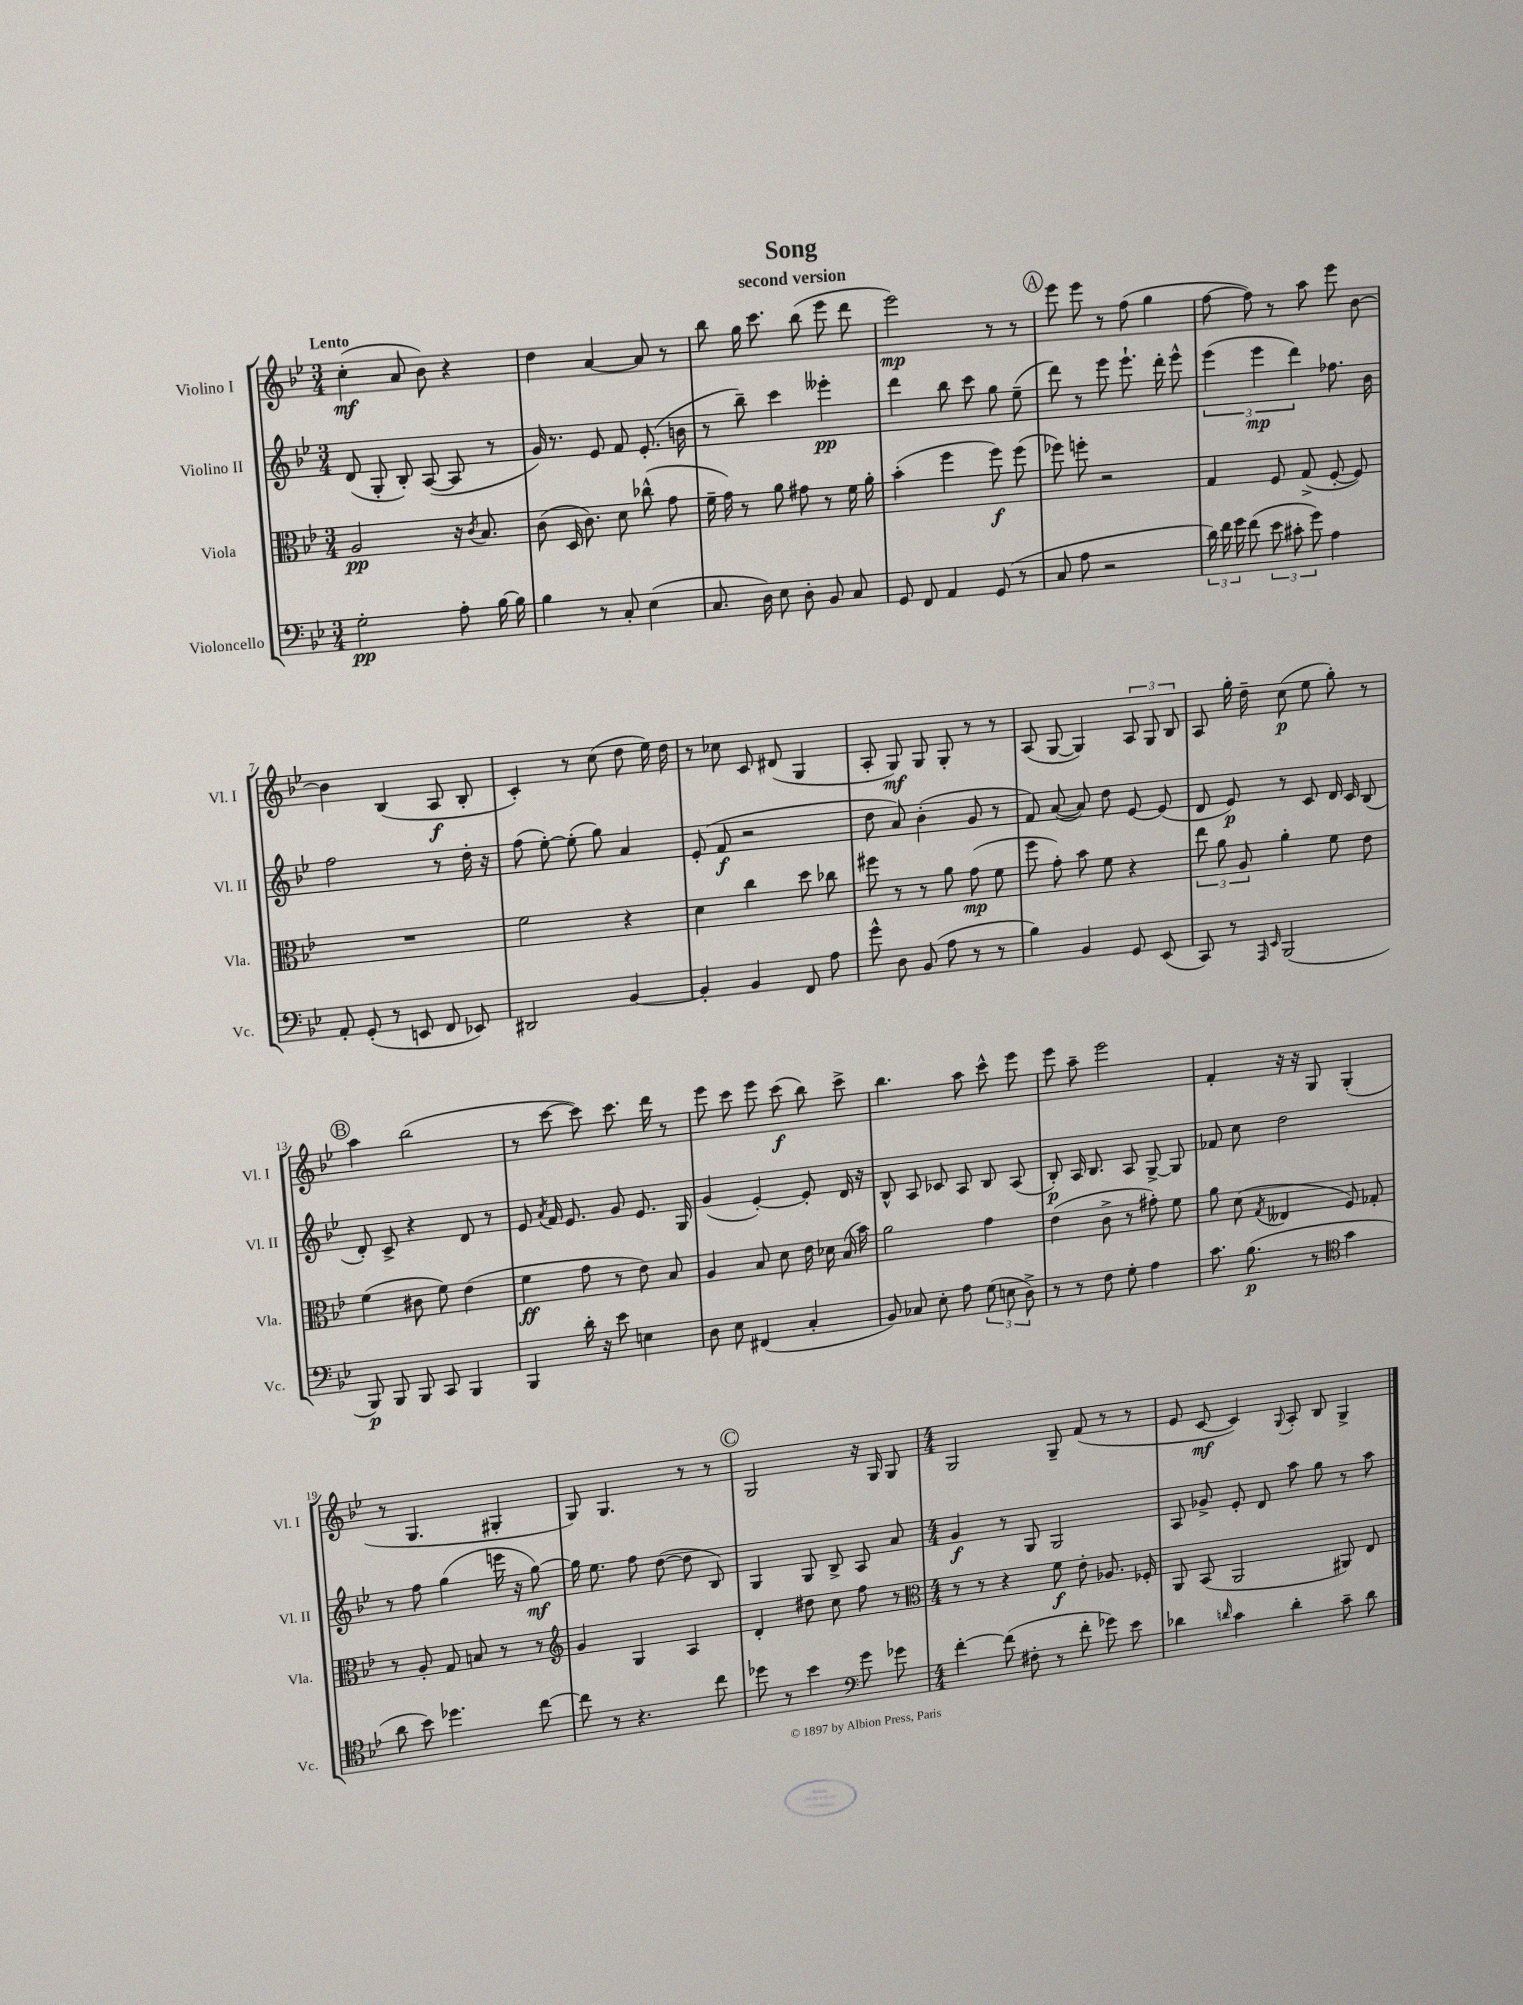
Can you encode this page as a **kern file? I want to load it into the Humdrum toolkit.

**kern	**kern	**kern	**kern
*staff4	*staff3	*staff2	*staff1
*clefF4	*clefC3	*clefG2	*clefG2
*k[b-e-]	*k[b-e-]	*k[b-e-]	*k[b-e-]
*M3/4	*M3/4	*M3/4	*M3/4
2G'	2A	(8d	(4cc'
.	.	8G'	.
.	.	8B-')	8a
.	.	([8A	8b-)
8A'	16r	8A]	4r
.	8qc	.	.
.	8.B-	.	.
[16B-	.	8r	.
16B-]	.	.	.
=	=	=	=
4B-	(8c	16g)	4dd
.	.	8.r	.
.	16D	.	.
.	8.c)	.	.
8r	.	8e-	[4a
8C'	8d	8f	.
(4E-	(8cc-^^	(8.e-'	8a]
.	8g	.	8r
.	.	16b	.
=	=	=	=
8.C	16f~	8r	8bb-
.	16g)	.	.
.	8r	8bb-~)	16gg
16D)	.	.	8.ccc
8E-	8a	4ccc	.
8D'	8g#	.	(8bb-
8BB-	8r	4eee--'	8eee-
8C	16f	.	8ddd
.	16a'	.	.
=	=	=	=
8GG	(4b-'	4ddd	2eee-)
8FF	.	.	.
4AA	4ff	8bb-	.
.	.	8ccc	.
(8GG	8ff)	8gg	8r
8r	(8ff	(8ee-~	8r
=	=	=	=
8C	8ff-)	8ddd)	8eee-
8A	8ff'	8r	8eee-
2r	2r	8eee-	8r
.	.	8.eee-`	(8ff
.	.	.	4gg
.	.	16ddd'	.
.	.	8eee-^^	.
=	=	=	=
24d)	4G	(6eee-	[8ff
24f	.	.	.
24g	.	.	.
(8f	.	.	8ff])
.	.	6eee-	.
12e-	8F	.	8r
12c#'	.	6ddd)	.
.	(8G^	.	8aa
12g)	.	.	.
4A	[8F'	8.ff-	8eee-
.	8F])	.	[8b-
.	.	16b-	.
=	=	=	=
8AA'	2.r	2ff	4b-]
(8GG'	.	.	.
8r	.	.	(4B-
8EE	.	.	.
8FF	.	8r	8A
8EE-)	.	16dd'	8B-'
.	.	16r	.
=	=	=	=
2DD#	2f	(8ff	4c')
.	.	[8ee-')	.
.	.	(8ee-']	8r
.	.	8gg)	(8cc
[4BB-	4r	4a	8dd
.	.	.	16ee-)
.	.	.	16dd
=	=	=	=
4BB-']	4d	(8e-'	8r
.	.	8f	8cc-
4BB-	4cc	2r	8c
.	.	.	(8d#
8FF	8dd	.	4G
8A	8cc-	.	.
=	=	=	=
8g^^	8ff#	8dd	8A'
8D	8r	8a)	8G)
(8BB-	8r	(4b-'	8G
8A	8a	.	8G'
8r	(8g	8g	8r
8r	8f	8r	8r
=	=	=	=
4B-)	8ff	8f)	(8A
.	8g')	([8a	[8G
4BB-	8b-	8a])	4G])
.	8f	8dd	.
8GG	4r	[8e-	12A
.	.	.	12G
(8EE-	.	(8e-]	.
.	.	.	12B-
=	=	=	=
8CC)	12ee-	8d	8A
.	12a	.	.
8r	.	8e-)	16gg'
.	12A	.	.
.	.	.	16dd~
16qqAAA	.	.	.
16qqEE-	.	.	.
(2BBB-	4a'	8r	(8cc
.	.	8c	8ee-
.	8f	16d	8gg')
.	.	16c	.
.	8e-	(8B-	8r
=	=	=	=
8BBB-)	(4f	8d')	4aa
8BBB-	.	8c^	.
8BBB-	8c#	4r	(2bb-
8CC	8f)	.	.
4BBB-	(4e-	8d	.
.	.	8r	.
=	=	=	=
4BBB-	4f	8e-	8r
.	.	8qa	.
.	.	16f	[8ccc
.	.	8.e-	.
16d'	8g	.	8ccc])
16r	.	.	.
8e-	8r	8g	8.ccc
4E	8e-)	8.e-	.
.	.	.	16ddd
.	8B-	.	8r
.	.	16G	.
=	=	=	=
8D	4A	(4g	8eee-
8E-	.	.	8ccc
(4FF#	8B-	[4e-')	8eee-
.	8d	.	(8ccc
4C'	16e-	8e-']	8bb-)
.	16d-	.	.
.	(16B-	16d	8ccc^
.	16b-)	16r	.
=	=	=	=
8BB-)	2a	8B-^^	4.bb-
8C-	.	8A	.
8E-'	.	8c-	.
8A	.	8A	8aa
(12G	4g	8B-	8ccc^^
12E	.	.	.
.	.	(8A	8eee-
12D^)	.	.	.
=	=	=	=
8r	(4e-	8B-')	8eee-
8r	.	16A	8aa~
.	.	8.B-	.
8F	8c^	.	2eee-
8G'	8r	8A	.
4A	8g#')	[8G^	.
.	8f	8G]	.
=	=	=	=
8.c	8a	8f-	4f'
.	(8d	8cc	.
(8.B-	.	.	.
.	8qG	.	.
.	4E--	2dd	16r
.	.	.	16r
8r	.	.	8G
*clefC4	*	*	*
4g	8F)	.	(4G'
.	8G-'	.	.
=	=	=	=
8a	8r	8r	8r
8b-)	8A'	8ff	4.G
4.dd-	8G	(4gg	.
.	8B	.	.
.	8r	16eee	4G#'
.	.	16r	.
[8cc	8r	[8gg)	.
=	=	=	=
*	*clefG2	*	*
8cc]	4g	16gg]	8G)
.	.	8.ee-	.
8r	.	.	4.G
4.r	4G	8ff	.
.	.	([8dd	.
.	4A	8dd]	8r
8cc	.	8B-)	8r
=	=	=	=
8dd-	4d'	4G	2G
8r	.	.	.
4b-	8dd#	8G	.
.	8cc	8B-^	.
*clefF4	*	*	*
8g	8ff	8A	16r
.	.	.	16G
8g-	8r	8a	8G
=	=	=	=
*	*clefC3	*	*
*M4/4	*M4/4	*M4/4	*M4/4
[4f'	8r	4g	2G
.	8r	.	.
(8f]	4r	8r	.
8F#'	.	8G	.
8r	8f	2G	8G~
8f'	8e-'	.	(8f
8g-)	8.A-	.	8r
8e-	.	.	8r
.	16F-'	.	.
=	=	=	=
4d-	8AA	8A	8e-
.	(8BB-	8g-^	[8c
16qqd	.	.	.
4c	2AA	8e-'	4c])
.	.	8d	.
.	.	.	8qqG
4d'	.	8aa	8A'
.	.	8gg	8B-
8c~	8AA#)	8r	4G^
8d	8E-	8aa	.
==	==	==	==
*-	*-	*-	*-
